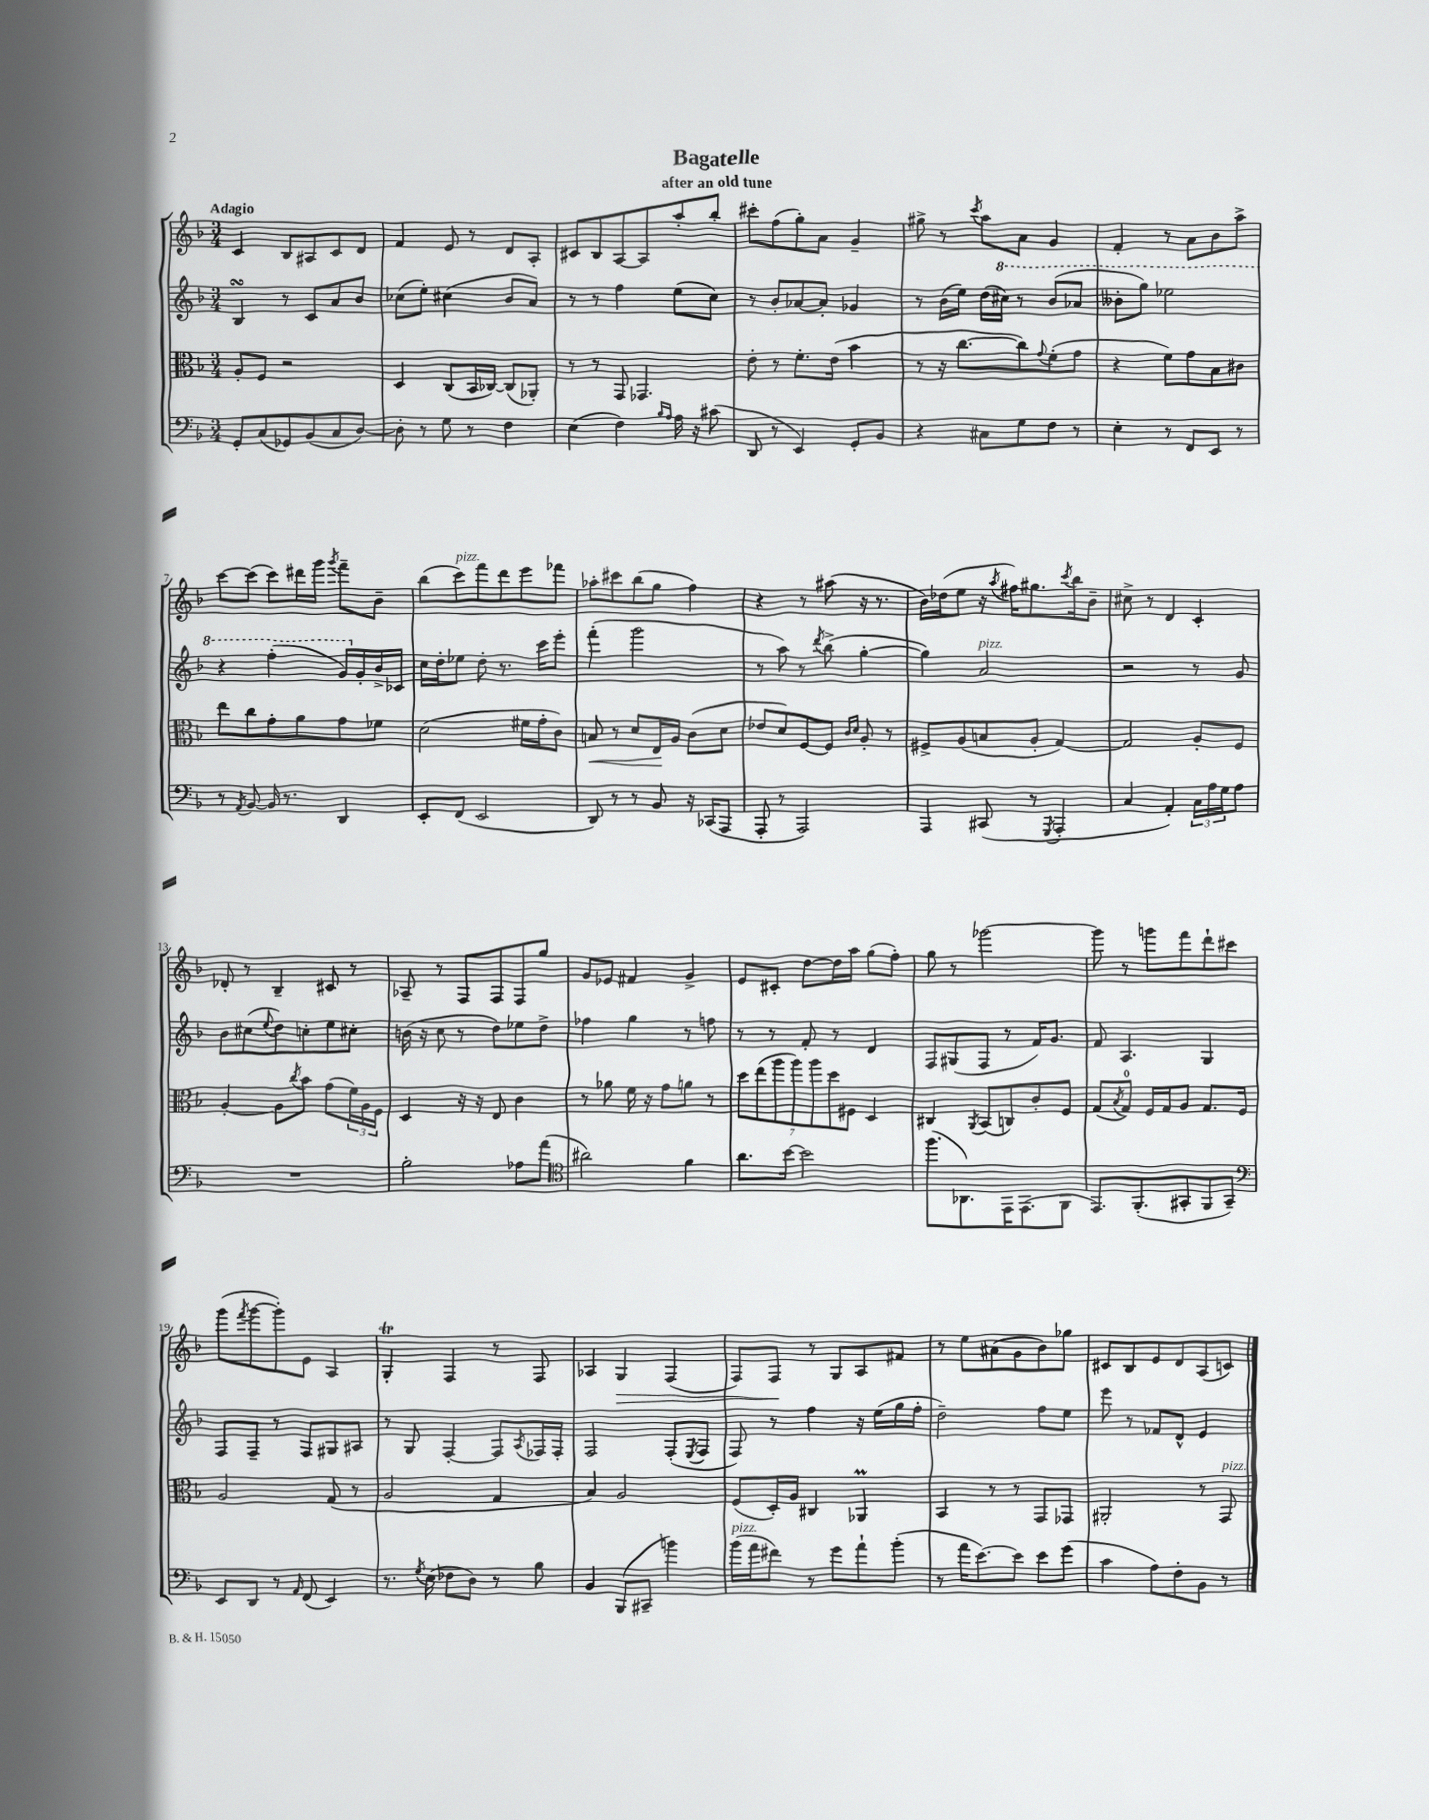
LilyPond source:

\header { title = "Bagatelle" subtitle = "after an old tune" }
<<
\new StaffGroup <<
\new Staff = "s0" {
    \clef treble \key f \major \numericTimeSignature \time 3/4 \tempo "Adagio"
    c'4 bes8 ais8 c'8 d'8 |
    f'4 e'8 r8 d'8 a8-. |
    cis'8 bes8 a8~ a8 a''8-. bes''8-. |
    cis'''8-. f''8( g''8-.) a'8 g'4-- |
    gis''8-> r8 \acciaccatura { c'''8 } a''8 a'8 g'4 |
    f'4-. r8 a'8 bes'8 a''8-> |
    c'''8~ c'''8( c'''8) dis'''16 g'''16 \acciaccatura { g'''8 } f'''8-- bes'8-- |
    bes''8( c'''8^\markup { \italic "pizz." }) f'''8 d'''8 e'''8 fes'''8 |
    aes''8-. cis'''8 bes''8( g''8 f''4) |
    r4 r8 ais''8( r16 r8. |
    bes'16) des''16( e''8 r16 \acciaccatura { a''8 } fis''16) gis''8. \acciaccatura { c'''8 } bes''16 bes'8-- |
    cis''8-> r8 d'4 c'4-. |
    des'8-. r8 bes4-- cis'8 r8 |
    aes8-- r8 f8 f8 f8 g''8 |
    g'8 ees'8 fis'4 g'4-> |
    e'8 cis'8-. d''8~ d''16 a''16 g''8( f''8-.) |
    g''8 r8 ges'''2~ |
    ges'''8 r8 g'''8 f'''8 d'''8-! cis'''8 |
    g'''8( \acciaccatura { f'''8 } g'''8~ g'''8-.) e'8 a4 |
    g4-.\trill f4 r8 f8 |
    aes4 g4\> f4( |
    f8) f8\! r8 g8 a8 fis'8 |
    r8 e''8 ais'8( g'8 bes'8) ges''8 |
    cis'8 bes8 e'8 d'8 a8( c'8) \bar "|." |
}
\new Staff = "s1" {
    \clef treble \key f \major \numericTimeSignature \time 3/4
    bes4\turn r8 c'8 a'8 bes'8 |
    ces''8( e''8-.) cis''4( bes'8 a'8) |
    r8 r8 f''4 e''8( c''8) |
    r8 bes'8-. aes'8~ aes'8-. ges'4 |
    r8 bes'16( e''16) d''16( \ottava #1 cis'''16) r8 bes''8( aes''8 |
    beses''8-. g'''8) ees'''2 |
    r4 f'''4-.( g''16) \ottava #0 g'16-. bes'16-> ces'16 |
    c''16 d''16-. ees''8 d''8-. r8. c'''16 e'''8-. |
    f'''4-.( g'''2 |
    r8 a''8) r8 \acciaccatura { d'''8 } bes''8->( g''4~-. |
    g''4) a'2^\markup { \italic "pizz." } |
    r2 r8 g'8 |
    bes'8 cis''8( \appoggiatura { e''8 } d''8) c''8-. e''8 cis''8-. |
    b'16( r16 c''8 r8 d''8) ees''8 d''8-> |
    fes''4 g''4 r8 f''8 |
    r8 r8 f'8-. r8 d'4 |
    f8 gis8( f8 r8 f'16) g'8. |
    f'8 a4. g4 |
    f8 f8-- r8 f8 gis8 ais8 |
    r8 g8 f4~-. f8 \acciaccatura { a8 } fes16 fes16-. |
    f2 f8-.( \acciaccatura { e8 } f8 |
    f8) r8 f''4 r16 e''16( g''16 f''16-. |
    d''2--) f''8 e''8 |
    e'''8 r8 fes'8 d'8-^ e'4 \bar "|." |
}
\new Staff = "s2" {
    \clef alto \key f \major \numericTimeSignature \time 3/4
    a8-. f8 r2 |
    d4 c8( bes,16 ces16~) ces8( aes,8-.) |
    r8 r8 g,8 ges,4. |
    e'8-. r8 f'8.-. e'16( bes'4 |
    r8 r16 c''8.~ c''8) \appoggiatura { g'8 } f'8-.( g'8 |
    r4 f'8) g'8 bes8 cis'8 |
    e''8 c''8 g'8-. a'8 g'8 fes'8 |
    d'2( fis'16 g'16-. c'8) |
    b8\< r8 d'8 e16\! a16 c'8( d'8 |
    ees'8 d'8) f8~ f8 \grace { c'16 d'16 } a8-. r8 |
    fis8-> a8( b8 a8-. g4~) |
    g2 a8-. f8 |
    a4~-. a8 \acciaccatura { c''8 } bes'8 g'8( \tuplet 3/2 { f'16) a16 f16 } |
    d4 r16 r16 e8 c'4 |
    r8 aes'8 f'16 r16 g'8 a'8 r8 |
    \tuplet 7/4 { d''8 e''8( a''8 a''8) a''8 d''8 fis8 } d4 |
    cis4 \acciaccatura { a,8 } bes,8( c8) c'8-. f8 |
    g8( \acciaccatura { bes8 } g8-0) f16 g16 a8 g8. f16 |
    a2 g8( r8 |
    a2 g4 |
    bes4) a2 |
    f8( d16-.) a16 cis4 aes,4\prall |
    bes,4 r8 r8 g,8 ges,8 |
    ais,2-. r8 g,8^\markup { \italic "pizz." } \bar "|." |
}
\new Staff = "s3" {
    \clef bass \key f \major \numericTimeSignature \time 3/4
    g,8-. c8( ges,8) bes,8( c8 d8~) |
    d8-. r8 g8 r8 f4 |
    e4( f4) \grace { bes16 a16 } a16 r16 cis'8( |
    d,8 r8 e,4) g,8-. bes,8 |
    r4 cis8 g8 f8 r8 |
    e4-. r8 f,8 e,8 r8 |
    r8 \acciaccatura { a,8 } bes,8~ bes,16 r8. d,4 |
    e,8-. f,8( e,2 |
    d,8) r8 r8 bes,8 r16 ces,16( a,,8 |
    a,,8-. r8 a,,2) |
    a,,4 cis,8( r8 \acciaccatura { g,,8 } a,,4-. |
    c4 a,4-.) \tuplet 3/2 { c16 a16 g16 } a8 |
    R2. |
    bes2-. aes8 a'8( |
    \clef tenor ais'2) f'4 |
    a'8. bes'16~ bes'2 |
    f''8.( aes,8.) e,16 e,8.( f,8 |
    e,8.) f,8.-.( gis,8-. f,8 gis,8--) |
    \clef bass e,8 d,8 r8 \grace { a,16 } f,8( e,4) |
    r8. \acciaccatura { g8 } e16( fes8 d8) r8 bes8 |
    bes,4 bes,,8( cis,8-- b'4) |
    bes'16^\markup { \italic "pizz." }( a'16 fis'8) r8 g'8 a'8-! bes'8-.( |
    r8 a'16 e'8.~) e'8 e'8 g'8( |
    c'4 a8) f8-. bes,8 r8 \bar "|." |
}
>>
>>
